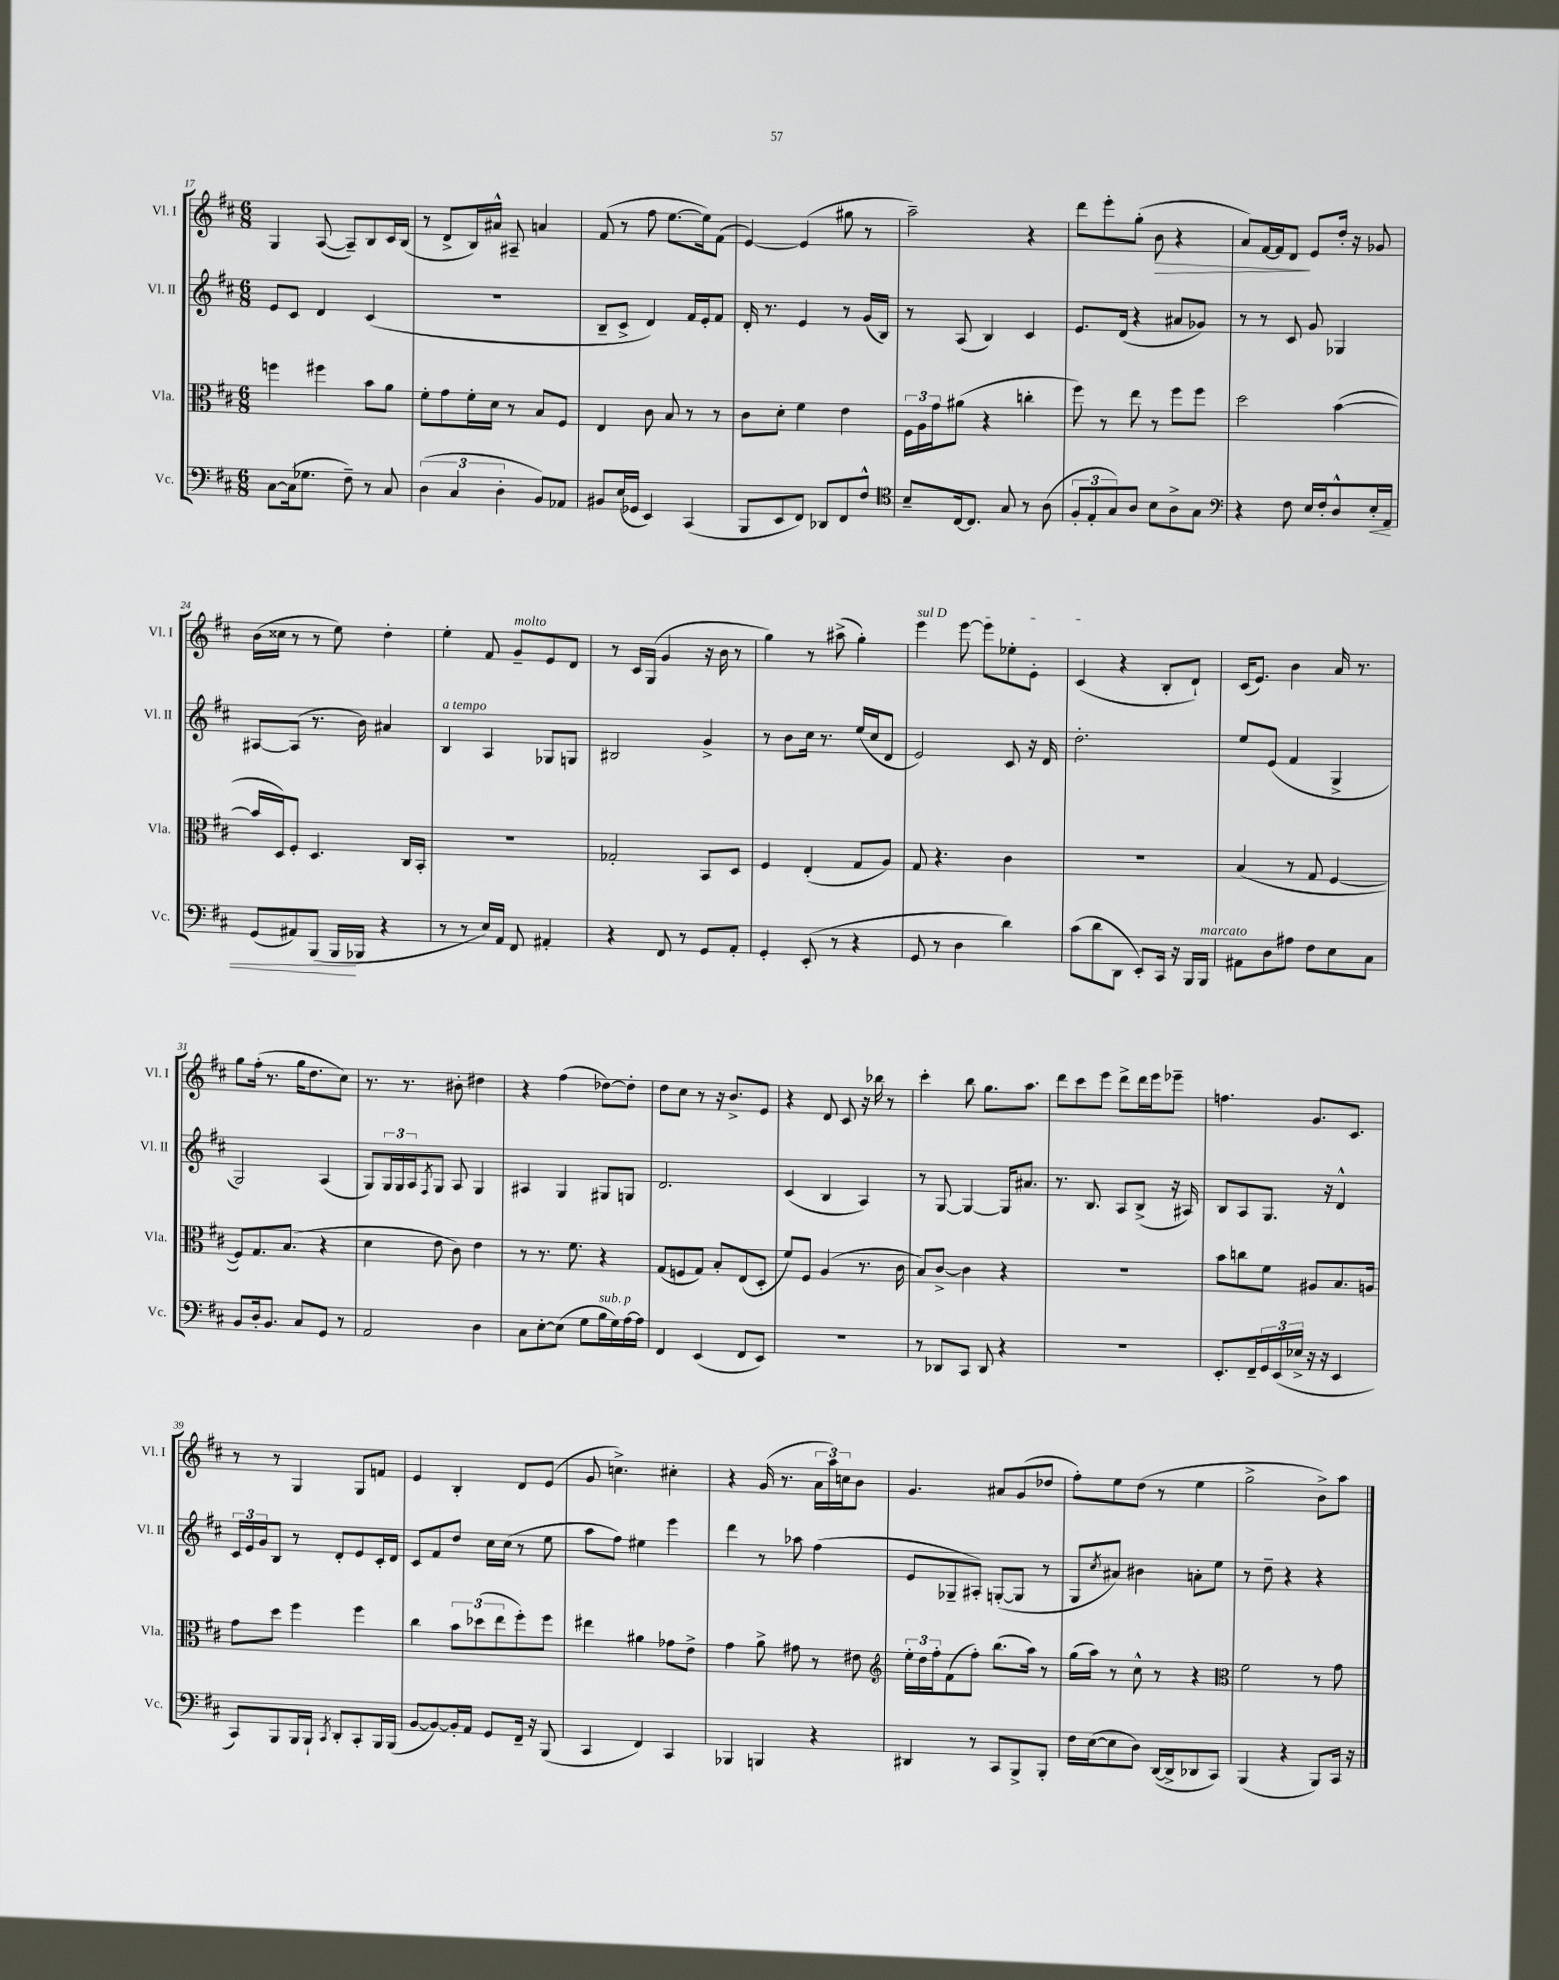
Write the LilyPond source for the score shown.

<<
\new StaffGroup <<
\new Staff = "s0" \with { instrumentName = "Vl. I" shortInstrumentName = "Vl. I" } {
    \clef treble \key d \major \numericTimeSignature \time 6/8
    g4 a8~( a8--) b8 cis'16 b16( |
    r8 d'8-> b16) ais'16-^ ais8-- a'4 |
    fis'8( r8 fis''8 e''8.~ e''16) fis'8( |
    e'4~) e'4( gis''8 r8 |
    a''2--) r4 |
    d'''8 e'''8-. g''8-.( b'8\> r4 |
    a'8) fis'16~ fis'16 d'8\! e'8 d''16-. r16 ges'8 |
    b'16( cisis''16 r8 r8 e''8) d''4-. |
    e''4-. fis'8 g'8--^\markup { \italic "molto" } e'8 d'8 |
    r8 cis'16 g16( g'4 r16 b'16 r8 |
    g''4) r8 ais''8->( g''4-.) |
    \once \override TextSpanner.bound-details.left.text = \markup { \italic "sul D" } e'''4\startTextSpan e'''8~ e'''8 ees''8-. e'8-. |
    cis'4\stopTextSpan( r4 b8-. d'8-!) |
    cis'16( e'8.) b'4 a'16 r8. |
    g''8 fis''16-.( r8. g''16 d''8. cis''8) |
    r8. r8. bis'8-. dis''4 |
    r4 fis''4( des''8~) des''8-. |
    d''8 cis''8 r8 r16 b'8.-> e'8 |
    r4 d'8 cis'8 r16 bes''16 r8 |
    cis'''4-. b''8 g''8. a''8. |
    d'''8 cis'''8 e'''8 d'''8-> d'''16 e'''16 ees'''8-- |
    f''4. g'8. cis'8. |
    r8 r8 g4 g8 f'8 |
    e'4 b4-. d'8 e'8( |
    g'8 c''4.->) cis''4-. |
    r4 g'16( r8. \tuplet 3/2 { a'16 a''16) c''16 } b'8 |
    g'4. ais'8 g'8( des''8 |
    fis''8-.) e''8 d''8( r8 e''4 |
    g''2-> b'8->) a''8 \bar "|." |
}
\new Staff = "s1" \with { instrumentName = "Vl. II" shortInstrumentName = "Vl. II" } {
    \clef treble \key d \major \numericTimeSignature \time 6/8
    e'8 cis'8 d'4 cis'4( |
    R2. |
    b8-- cis'8-> d'4) fis'16 e'16-. fis'8 |
    d'16-. r8. e'4 r8 g'16( b16) |
    r8 a8( b4) cis'4 |
    e'8. d'16( r4 ais'8 ges'8) |
    r8 r8 cis'8 g'8 ges4 |
    ais8~ ais8( r8. b'16) ais'4 |
    b4^\markup { \italic "a tempo" } a4 ges8 g8 |
    bis2 g'4-> |
    r8 b'8 cis''16 r8. e''16( cis''16 d'8 |
    e'2) cis'8 r16 d'16 |
    d''2.-. |
    e''8 e'8( fis'4 g4-> |
    g2) a4( |
    g8) \tuplet 3/2 { g16 g16 a16 } \acciaccatura { fis8 } g8 a8 g4 |
    ais4 g4 gis8 g8 |
    d'2. |
    cis'4( b4 a4) |
    r8 g8~ g4~ g16 ais'8. |
    r8. b8. a8 b8->( r16 ais16) |
    b8 a8 g8. r16 d'4-^ |
    \tuplet 3/2 { cis'16 e'16 g'16 } b8 r8 d'8-. e'8 cis'16-. d'16 |
    cis'8 fis'8 d''8 cis''16 cis''16( r8 e''8 |
    a''8 fis''8) eis''4 e'''4 |
    d'''4 r8 aes''8 fis''4( |
    e'8 ges8-- ais8-.) g8~-.( g8 r8 |
    g8 \acciaccatura { cis''8 } ais'8) bis'4 a'8-. e''8 |
    r8 d''8-- r4 r4 \bar "|." |
}
\new Staff = "s2" \with { instrumentName = "Vla." shortInstrumentName = "Vla." } {
    \clef alto \key d \major \numericTimeSignature \time 6/8
    f''4 fis''4 b'8 a'8 |
    fis'8-. g'8 fis'16-. d'16 r8 b8 fis8 |
    e4 cis'8 b8 r8 r8 |
    cis'8 d'8-. fis'4 e'4 |
    \tuplet 3/2 { fis16 a16 g'16 } ais'8( r4 c''4-. |
    fis''8) r8 e''8 r8 fis''8 fis''8 |
    d''2 b'4~( |
    b'16 d16) fis8-. d4. cis16 b,16-. |
    R2. |
    ges2-. b,8 d8 |
    fis4 e4-.( g8 a8) |
    g8 r4. cis'4 |
    R2. |
    b4( r8 g8 fis4~ |
    fis8) g8. b8.( r4 |
    d'4 e'8 cis'8) e'4 |
    r8 r8. fis'8. r4 |
    g8( f8 g8) b8-. e8( d8-. |
    fis'8) fis8 a4( r8. cis'16 |
    b8) cis'8~-> cis'4 r4 |
    R2. |
    b'8 c''8 fis'8 ais8 b8. a16 |
    g'8 d''8 fis''4 fis''4 |
    cis''4 \tuplet 3/2 { b'8 des''8( e''8 } fis''8-.) fis''8 |
    eis''4 ais'4 ges'8 e'8-> |
    g'4 a'8-> gis'8 r8 eis'8 |
    \clef treble \tuplet 3/2 { e''16-. d''16 fis''16-. } fis'8( fis''8-.) b''8.( a''16) r8 |
    g''16( a''16) r8 cis''8-^ r8 r4 |
    \clef alto fis'2 r8 g'8 \bar "|." |
}
\new Staff = "s3" \with { instrumentName = "Vc." shortInstrumentName = "Vc." } {
    \clef bass \key d \major \numericTimeSignature \time 6/8
    cis8~ cis16( ges8. fis8--) r8 cis8 |
    \tuplet 3/2 { d4( cis4 d4-. } b,8) aes,8 |
    bis,8 e16( ges,16 e,4) cis,4( |
    b,,8 e,8 fis,8) des,8 fis,8 fis8-^ |
    \clef tenor b8-- cis16~ cis8. g8 r8 a8( |
    \tuplet 3/2 { fis8-. e8-. g8) } a8 b8 a8-> g8 |
    \clef bass r4 fis8 e16 fis16-. d8-^ e16-.\< a,16 |
    g,8( ais,8) b,,8( b,,16\! bes,,16 r4 |
    r8 r8 e16) a,16 fis,8 ais,4-. |
    r4 fis,8 r8 g,8 a,8-. |
    g,4-. e,8-.( r8 r4 |
    g,8 r8 d4 d'4) |
    cis'8( d'8 d,8 e,8-.) cis,16 r16 b,,16 b,,16^\markup { \italic "marcato" } |
    ais,8 d8 ais8 fis8 e8 cis8 |
    b,8 d16-. b,8. cis8 g,8 r8 |
    a,2 d4 |
    cis8 e8~-. e8( g8 b16^\markup { \italic "sub. p" } g16) a16~ a16 |
    fis,4 e,4( fis,8 e,8) |
    R2. |
    r8 des,8 cis,8 des,8 r4 |
    R2. |
    e,8.-. fis,16-- \tuplet 3/2 { g,16 e,16( ees16-> } r16 r16 e,4 |
    cis,8) b,,8 b,,16 b,,16-! \acciaccatura { cis,8 } d,8-. cis,8-. b,,16 b,,16( |
    b,8~ b,8~) b,16-. a,16 g,8 fis,16-- r16 b,,8( |
    cis,4 fis,4) cis,4 |
    bes,,4 b,,4 r4 |
    dis,4 r8 cis,8 b,,8-> b,,8-. |
    fis16 e16~( e8 d8) d,16~( d,16-> des,8 cis,8) |
    b,,4( r4 b,,8) cis,16 r16 \bar "|." |
}
>>
>>
\layout { \context { \Score currentBarNumber = #17 } }
